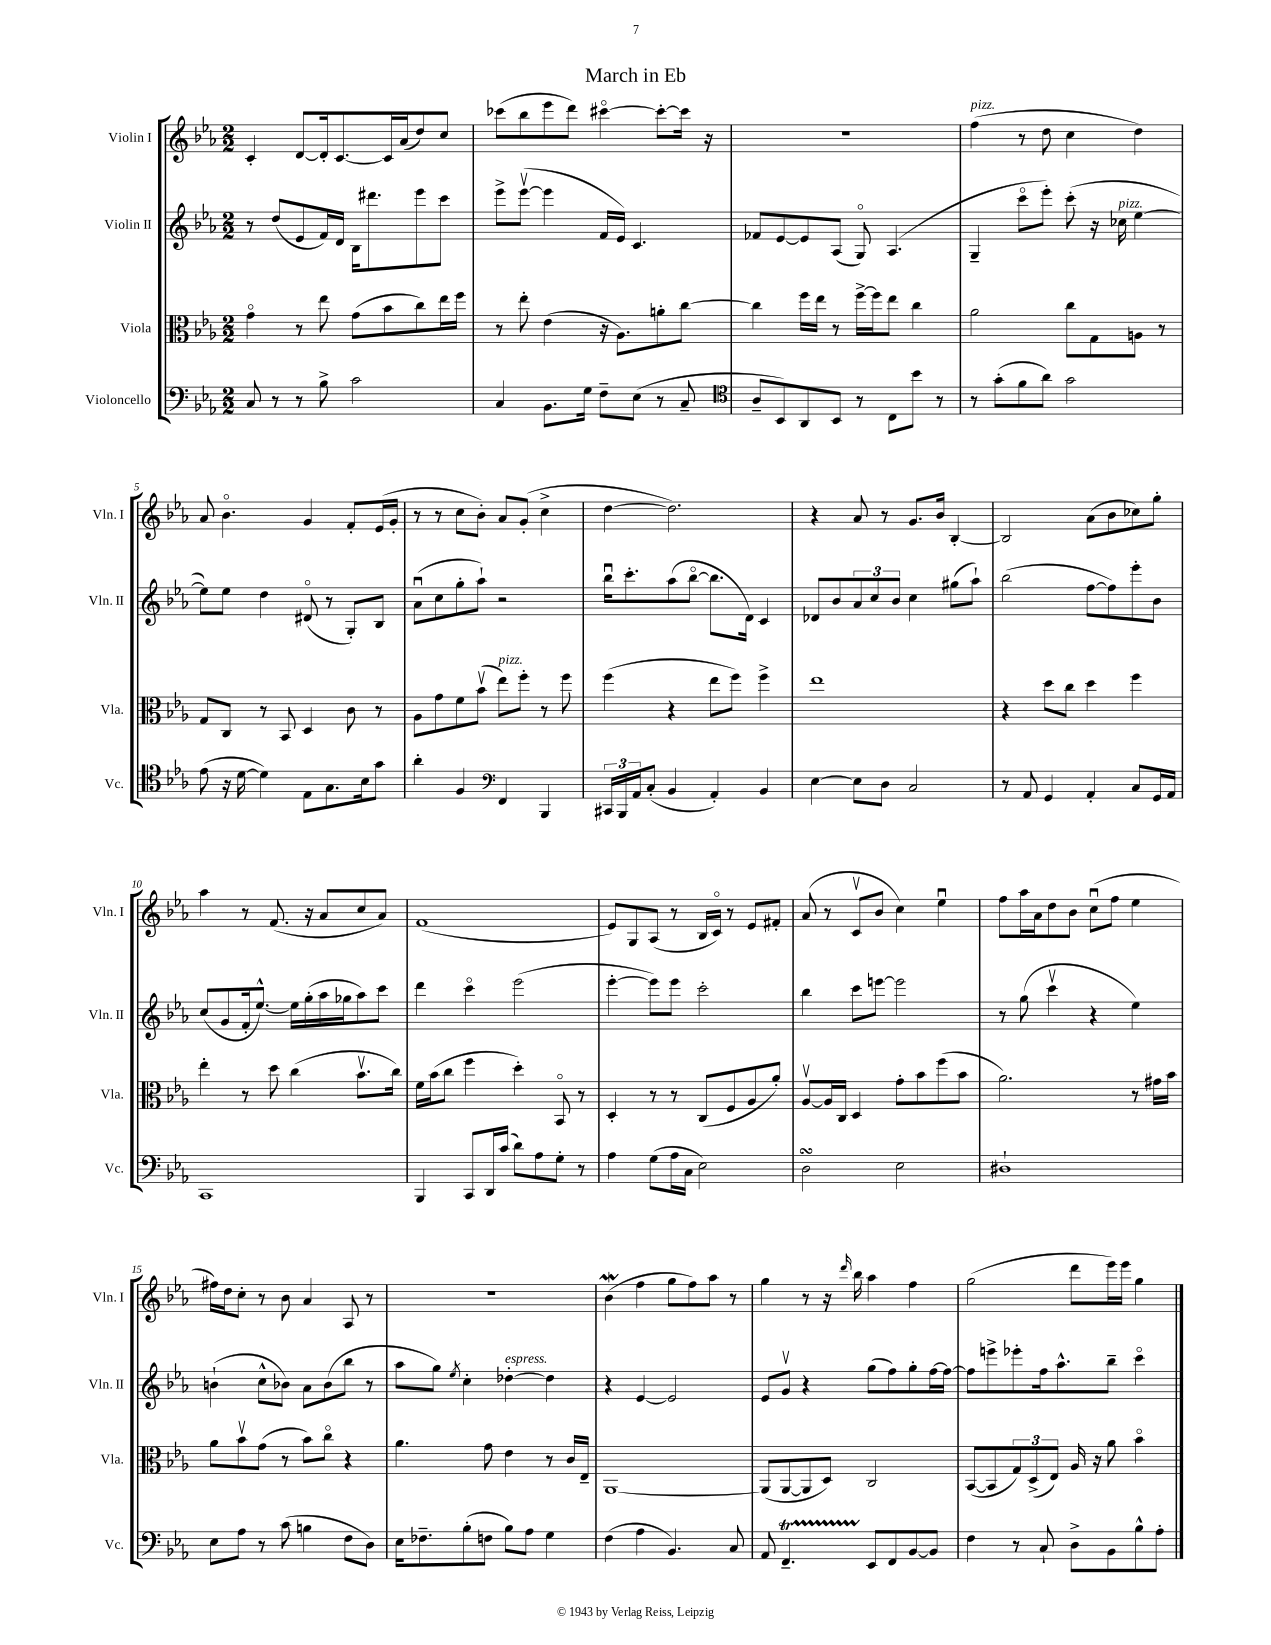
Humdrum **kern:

**kern	**kern	**kern	**kern
*staff4	*staff3	*staff2	*staff1
*clefF4	*clefC3	*clefG2	*clefG2
*k[b-e-a-]	*k[b-e-a-]	*k[b-e-a-]	*k[b-e-a-]
*M2/2	*M2/2	*M2/2	*M2/2
8C	4go	8r	4c'
8r	.	(8dd	.
8r	8r	8e-	[8d
8B-^	8ee-	16f)	16d']
.	.	16d	[8.c
2c	(8g	16B-	.
.	.	8.ddd#	.
.	8b-	.	16c]
.	.	.	(16a-
.	8cc)	8eee-	8dd)
.	16ee-	8ccc	8cc
.	16ff	.	.
=	=	=	=
4C	8r	8eee-^	(8ccc-
.	8ee-'	([8eee-v	8bb-
8.BB-	(4e-	4eee-]	8eee-
.	.	.	8ddd)
16G	.	.	.
8F~	16r	16f	[4ccc#o
.	8.A-)	16e-)	.
(8E-	.	4.c	.
8r	8a'	.	8ccc#'_
8C~	[8cc	.	16ccc#]
.	.	.	16r
=	=	=	=
*clefC4	*	*	*
8A-~	4cc]	8f-	1r
8BB-)	.	[8e-	.
8AA-	16ff	8e-]	.
.	16ee-	.	.
8BB-	8r	(8A-	.
8r	[16ff^	8Go)	.
.	16ff]	.	.
8C	8ee-	(4.A-	.
8b-	4cc	.	.
8r	.	.	.
=	=	=	=
8r	2a-	4G~	(4ff
(8g'	.	.	.
8f	.	8ccco	8r
8a-)	.	8eee-')	8dd
2g	8cc	(8ccc'	4cc
.	8G	16r	.
.	.	16cc-	.
.	8A	[4ee-	4dd)
.	8r	.	.
=	=	=	=
(8e-	8G	8ee-])	8a-
16r	8C	8ee-	4.b-o
[16d	.	.	.
4d])	8r	4dd	.
.	8BB-	.	.
8E-	4D	(8d#o	4g
8.G	.	8r	.
.	8c	8G')	8f'
16B-	.	.	.
8g	8r	8B-	(16e-
.	.	.	16g'
=	=	=	=
4a-'	8A-	(8a-u	8r
.	8g	8cc	8r
4F	8f	8gg'	8cc
.	(8b-v	8aa-`)	8b-')
*clefF4	*	*	*
4FF	8ee-)	2r	8a-
.	8ff'	.	(8g'
4BBB-	8r	.	4cc^
.	8ff	.	.
=	=	=	=
24CC#	(4ff	16bb-u	[4dd
24BBB-	.	.	.
.	.	8.ccc'	.
24AA-	.	.	.
(8C'	.	.	.
4BB-	4r	(8aa-	2.dd])
.	.	[8bb-o	.
4AA-')	8ee-	8.bb-]	.
.	8ff)	.	.
.	.	16d)	.
4BB-	4ff^	4c	.
=	=	=	=
[4E-	1ee-	8d-	4r
.	.	8b-	.
8E-]	.	12a-	8a-
.	.	12cc	.
8D	.	.	8r
.	.	12b-	.
2C	.	4cc	8.g
.	.	.	16b-
.	.	(8gg#	[4B-'
.	.	8aa-`)	.
=	=	=	=
8r	4r	(2bb-	2B-]
8AA-	.	.	.
4GG	8dd	.	.
.	8cc	.	.
4AA-'	4dd	[8ff	(8a-
.	.	8ff])	8b-
8C	4ff	8eee-'	8cc-)
16GG	.	8b-	8gg'
16AA-	.	.	.
=	=	=	=
1CC	4ee-'	(8cc	4aa-
.	.	8g	.
.	8r	16f'	8r
.	.	[8.ee-^^)	.
.	8dd	.	(8.f
.	(4cc	16ee-]	.
.	.	(16gg'	16r
.	.	16aa-	8a-
.	.	16gg-	.
.	8.b-v	8aa-)	8cc
.	.	8ccc	8a-)
.	16cc)	.	.
=	=	=	=
4BBB-	16f	4ddd	(1f
.	(16b-	.	.
.	8cc	.	.
8CC	4ff	4ccco	.
16DD	.	.	.
(16c	.	.	.
8d)	4dd')	(2eee-	.
8A-	.	.	.
8G'	8BB-o	.	.
8r	8r	.	.
=	=	=	=
4A-	4D'	[4eee-'	8e-)
.	.	.	8G
(8G	8r	8eee-])	(8A-
16A-	8r	8eee-	8r
16C	.	.	.
2E-)	(8C	2ccc'	16B-
.	.	.	16co)
.	8F	.	8r
.	8A-	.	8e-
.	8a-')	.	8f#'
=	=	=	=
2D	[8A-v	4bb-	(8a-
.	16A-]	.	8r
.	16C	.	.
.	4D	8ccc	8cv
.	.	[8eee	8b-
2E-	8g'	2eee]	4cc)
.	8b-	.	.
.	(8ff	.	4ee-u
.	8b-	.	.
=	=	=	=
1D#`	2.a-)	8r	8ff
.	.	(8gg	16aa-
.	.	.	16a-
.	.	4cccv	8dd
.	.	.	8b-
.	.	4r	(8ccu
.	.	.	8ff
.	8r	4ee-)	4ee-
.	16g#	.	.
.	16b-	.	.
=	=	=	=
8E-	8a-	(4b`	16ff#)
.	.	.	16dd
8A-	8b-v	.	8cc'
8r	(8g	8cc^^	8r
(8c	8r	8b-)	8b-
4B	8b-)	8a-	4a-
.	8cco	(8b-	.
8F	4r	8bb-	8A-
8D)	.	8r	8r
=	=	=	=
16E-	4.a-	8aa-	1r
8.F-~	.	.	.
.	.	8gg)	.
.	.	8qee-	.
(8B-'	.	4cc'	.
8F	8g	.	.
8B-)	4e-	[4dd-'	.
8A-	.	.	.
4G	8r	4dd-]	.
.	16c	.	.
.	16E-~	.	.
=	=	=	=
(4F	[1AA-	4r	(4b-
4A-	.	[4e-	4ff
4.BB-)	.	2e-]	8gg
.	.	.	8ff)
.	.	.	8aa-
8C	.	.	8r
=	=	=	=
8AA-	(8AA-]	8e-	4gg
4.FF~	[8AA-	8gv	.
.	8AA-]	4r	8r
.	8D)	.	16r
.	.	.	16qqddd
.	.	.	16bb-
8EE-	2C	(8gg	4aa-
8FF	.	8ff)	.
[8BB-	.	8gg'	4ff
8BB-]	.	[16ff	.
.	.	16ff_	.
=	=	=	=
4F	([8BB-	8ff]	(2gg
.	8BB-]	8eee^	.
8r	12G)	8eee-'	.
.	(12D^	.	.
8C`	.	16ff	.
.	12E-)	.	.
.	.	8.aa-^^	.
8D^	16A-	.	8ddd
.	16r	.	.
8BB-	8a-	8bb-~	16eee-)
.	.	.	16eee-
8B-^^	4b-o	4ccco	4gg
8A-'	.	.	.
==	==	==	==
*-	*-	*-	*-
